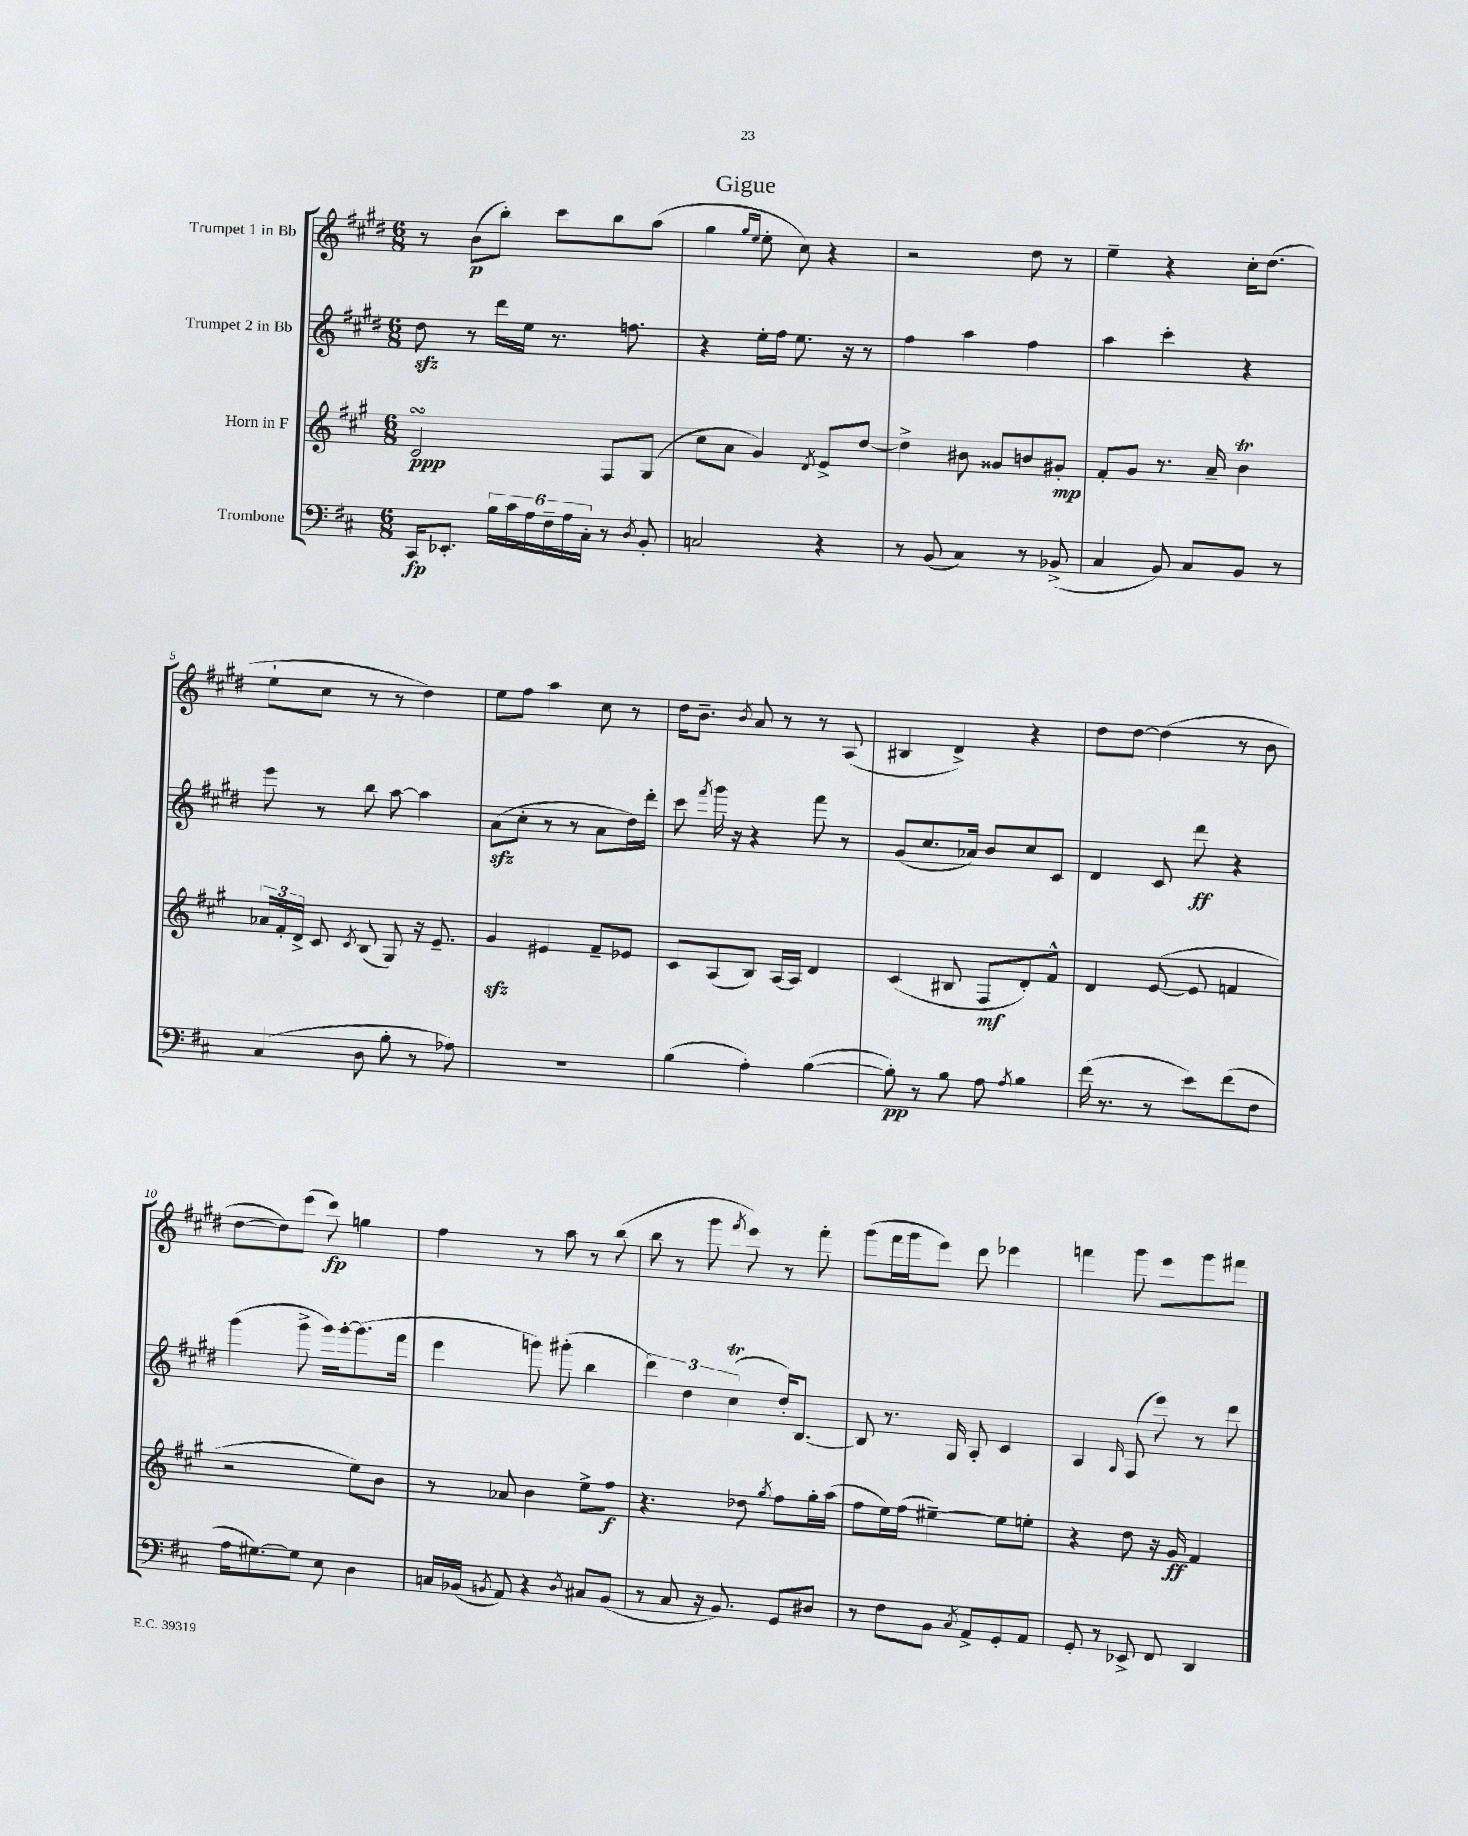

**kern	**dynam	**kern	**dynam	**kern	**dynam	**kern	**dynam
*part4	*part4	*part3	*part3	*part2	*part2	*part1	*part1
*staff4	*staff4	*staff3	*staff3	*staff2	*staff2	*staff1	*staff1
*I"Trombone	*	*I"Horn in F	*	*I"Trumpet 2 in Bb	*	*I"Trumpet 1 in Bb	*
*clefF4	*	*clefG2	*	*clefG2	*	*clefG2	*
*k[f#c#]	*	*k[f#c#g#]	*	*k[f#c#g#d#]	*	*k[f#c#g#d#]	*
*M6/8	*	*M6/8	*	*M6/8	*	*M6/8	*
=1	=1	=1	=1	=1	=1	=1	=1
16CC#/KL	fp	2c#sSsS/	ppp	8dd#zz\	.	8r	.
8.EE-X'/J	.	.	.	.	.	.	.
.	.	.	.	8r	.	(8b\L	p
24B\LL	.	.	.	16ddd#\LL	.	8bb'\J)	.
24c#\	.	.	.	.	.	.	.
.	.	.	.	16ee\JJ	.	.	.
24A\	.	.	.	.	.	.	.
24F#~\	.	.	.	8.r	.	8ccc#\L	.
24A\	.	.	.	.	.	.	.
24C#'\JJ	.	.	.	.	.	.	.
8r	.	8F#/L	.	.	.	8bb\	.
.	.	.	.	8.ffn\	.	.	.
8qD/	.	.	.	.	.	.	.
8BB'/	.	(8G#/J	.	.	.	(8aa\J	.
=2	=2	=2	=2	=2	=2	=2	=2
2Cn/	.	8cc#\L	.	4r	.	4gg#\	.
.	.	8a\J	.	.	.	.	.
.	.	.	.	.	.	16qqgg#/LL	.
.	.	.	.	.	.	16qqee/JJ	.
.	.	4g#/)	.	16ee'\LL	.	8ee'\	.
.	.	.	.	16ff#\JJ	.	.	.
.	.	.	.	8.ee\	.	8cc#\)	.
.	.	8qd/	.	.	.	.	.
4r	.	8e^/L	.	.	.	4r	.
.	.	.	.	16r	.	.	.
.	.	[8dd/J	.	8r	.	.	.
=3	=3	=3	=3	=3	=3	=3	=3
8r	.	4dd^\]	.	4ff#\	.	2r	.
(8BB/	.	.	.	.	.	.	.
4C#/)	.	8b#X\	.	4aa\	.	.	.
.	.	8g##X/L	.	.	.	.	.
8r	.	8bn/	.	4ff#\	.	8dd#\	.
(8BB-X^/	.	8g#X'/J	mp	.	.	8r	.
=4	=4	=4	=4	=4	=4	=4	=4
4C#/	.	8f#'/L	.	4aa\	.	4ee~\	.
.	.	8g#/J	.	.	.	.	.
8BB/)	.	8.r	.	4ccc#'\	.	4r	.
8C#/L	.	.	.	.	.	.	.
.	.	16a~/	.	.	.	.	.
8BB/J	.	4bT\	.	4r	.	16cc#'\KL	.
.	.	.	.	.	.	(8.dd#\J	.
8r	.	.	.	.	.	.	.
!!LO:LB:g=z
=5	=5	=5	=5	=5	=5	=5	=5
(4C#/	.	24a-X/LL	.	8eee\	.	8ee`\L	.
.	.	24f#'/	.	.	.	.	.
.	.	24d^/JJ	.	.	.	.	.
.	.	8c#/	.	8r	.	8cc#\J	.
.	.	8qc#/	.	.	.	.	.
8D\	.	(8B/	.	8bb\	.	8r	.
8B'\	.	8G#/)	.	[8aa\	.	8r	.
8r	.	16r	.	4aa\]	.	4dd#\)	.
.	.	8.e~/	.	.	.	.	.
8A-X\)	.	.	.	.	.	.	.
=6	=6	=6	=6	=6	=6	=6	=6
2.r	.	4g#zz/	.	(8azz\L	.	8ee\L	.
.	.	.	.	8cc#'\J	.	8ff#\J	.
.	.	4e#X/	.	8r	.	4aa\	.
.	.	.	.	8r	.	.	.
.	.	8f#~/L	.	8a\L	.	8cc#\	.
.	.	8e-X/J	.	16dd#\L)	.	8r	.
.	.	.	.	16ddd#'\JJ	.	.	.
=7	=7	=7	=7	=7	=7	=7	=7
(4B\	.	8c#/L	.	8ccc#\	.	16dd#\KL	.
.	.	.	.	.	.	8.b~\J	.
.	.	.	.	8qfff#/	.	.	.
.	.	(8A/	.	16ggg#\	.	.	.
.	.	.	.	16r	.	.	.
.	.	.	.	.	.	8qb/	.
4A'\)	.	8B/J)	.	4r	.	8a/	.
.	.	[16A/LL	.	.	.	8r	.
.	.	16A/JJ]	.	.	.	.	.
([4B\	.	4d/	.	8fff#\	.	8r	.
.	.	.	.	8r	.	(8A/	.
=8	=8	=8	=8	=8	=8	=8	=8
8B'\])	pp	(4c#/	.	(8g#/L	.	4B#X/	.
8r	.	.	.	8.cc#/	.	.	.
8B\	.	8B#X/	.	.	.	4d#^/)	.
.	.	.	.	16a-X/Jk)	.	.	.
8A\	.	8F#/L	mf	8b/L	.	.	.
8qA/	.	.	.	.	.	.	.
4B\	.	8d'/)	.	8cc#/	.	4r	.
.	.	8f#^^/J	.	8c#/J	.	.	.
=9	=9	=9	=9	=9	=9	=9	=9
(16f#\	.	4d/	.	4d#/	.	8dd#\L	.
8.r	.	.	.	.	.	.	.
.	.	.	.	.	.	[8dd#\J	.
8r	.	([8e/	.	8c#/	.	(4dd#\]	.
8e\L)	.	8e/]	.	8ddd#\	ff	.	.
(8f#\	.	4fn/	.	4r	.	8r	.
8F#\J	.	.	.	.	.	8b\	.
!!LO:LB:g=z
=10	=10	=10	=10	=10	=10	=10	=10
16A\KL	.	2r	.	(4ggg#\	.	[8dd#\L	.
[8.G#X\)	.	.	.	.	.	.	.
.	.	.	.	.	.	8dd#\])	.
8G#\J]	.	.	.	8ggg#^\	.	(8eee\J	.
8E\	.	.	.	16ggg#\LL)	.	8ddd#\)	fp
.	.	.	.	[16ggg#'\J	.	.	.
4D\	.	8ee\L)	.	(8.ggg#\]	.	4ggn\	.
.	.	8b\J	.	.	.	.	.
.	.	.	.	16fff#\Jk	.	.	.
=11	=11	=11	=11	=11	=11	=11	=11
16Cn/LL	.	8r	.	4eee\	.	4ff#\	.
(16BB-X/JJ	.	.	.	.	.	.	.
8qBBn/	.	.	.	.	.	.	.
8AA/)	.	8a-X/	.	.	.	.	.
4r	.	4b\	.	8gggn\)	.	8r	.
.	.	.	.	(8ggg#X'\	.	8aa\	.
8qD/	.	.	.	.	.	.	.
8C#X/L	.	8ee^\L	.	4bb\	.	8r	.
(8BB/J	.	8ff#\J	f	.	.	(8bb\	.
=12	=12	=12	=12	=12	=12	=12	=12
8r	.	4.r	.	6ddd#\)	.	8bb\	.
8C#/	.	.	.	.	.	8r	.
.	.	.	.	6dd#\	.	.	.
16r	.	.	.	.	.	8ggg#\	.
8.BB/)	.	.	.	.	.	.	.
.	.	.	.	(6cc#T\	.	.	.
.	.	.	.	.	.	8qfff#/	.
.	.	8dd-X\	.	.	.	8eee\)	.
.	.	8qgg#/	.	.	.	.	.
8GG/L	.	8ff#\L	.	16dd#'/KL)	.	8r	.
.	.	.	.	[8.B/J	.	.	.
8D#X/J	.	16gg#'\L	.	.	.	8fff#'\	.
.	.	(16aa\JJ	.	.	.	.	.
=13	=13	=13	=13	=13	=13	=13	=13
8r	.	8ff#\L	.	8B/]	.	(8ggg#\L	.
8F#\L	.	16ee\L)	.	8.r	.	16fff#\L	.
.	.	(16ff#\JJ	.	.	.	16ggg#\J	.
8BB\J	.	[4ee#X~\)	.	.	.	8eee\J)	.
.	.	.	.	16G#/	.	.	.
8qC#/	.	.	.	.	.	.	.
8AA^/L	.	.	.	8A'/	.	8ddd#\	.
8GG'/	.	8ee#\L]	.	4c#/	.	4eee-X\	.
8AA/J	.	8een'\J	.	.	.	.	.
=14	=14	=14	=14	=14	=14	=14	=14
8GG'/	.	4r	.	4A/	.	4fffn\	.
8r	.	.	.	.	.	.	.
.	.	.	.	16qqG#/	.	.	.
8EE-X^/	.	8dd\	.	(8F#/	.	8ggg#\	.
8FF#/	.	16r	.	8eee\)	.	8eee\L	.
.	.	16g#/	ff	.	.	.	.
4DD/	.	4f#/	.	8r	.	8ggg#\	.
.	.	.	.	8ddd#\	.	8fff#X\J	.
==	==	==	==	==	==	==	==
*-	*-	*-	*-	*-	*-	*-	*-
